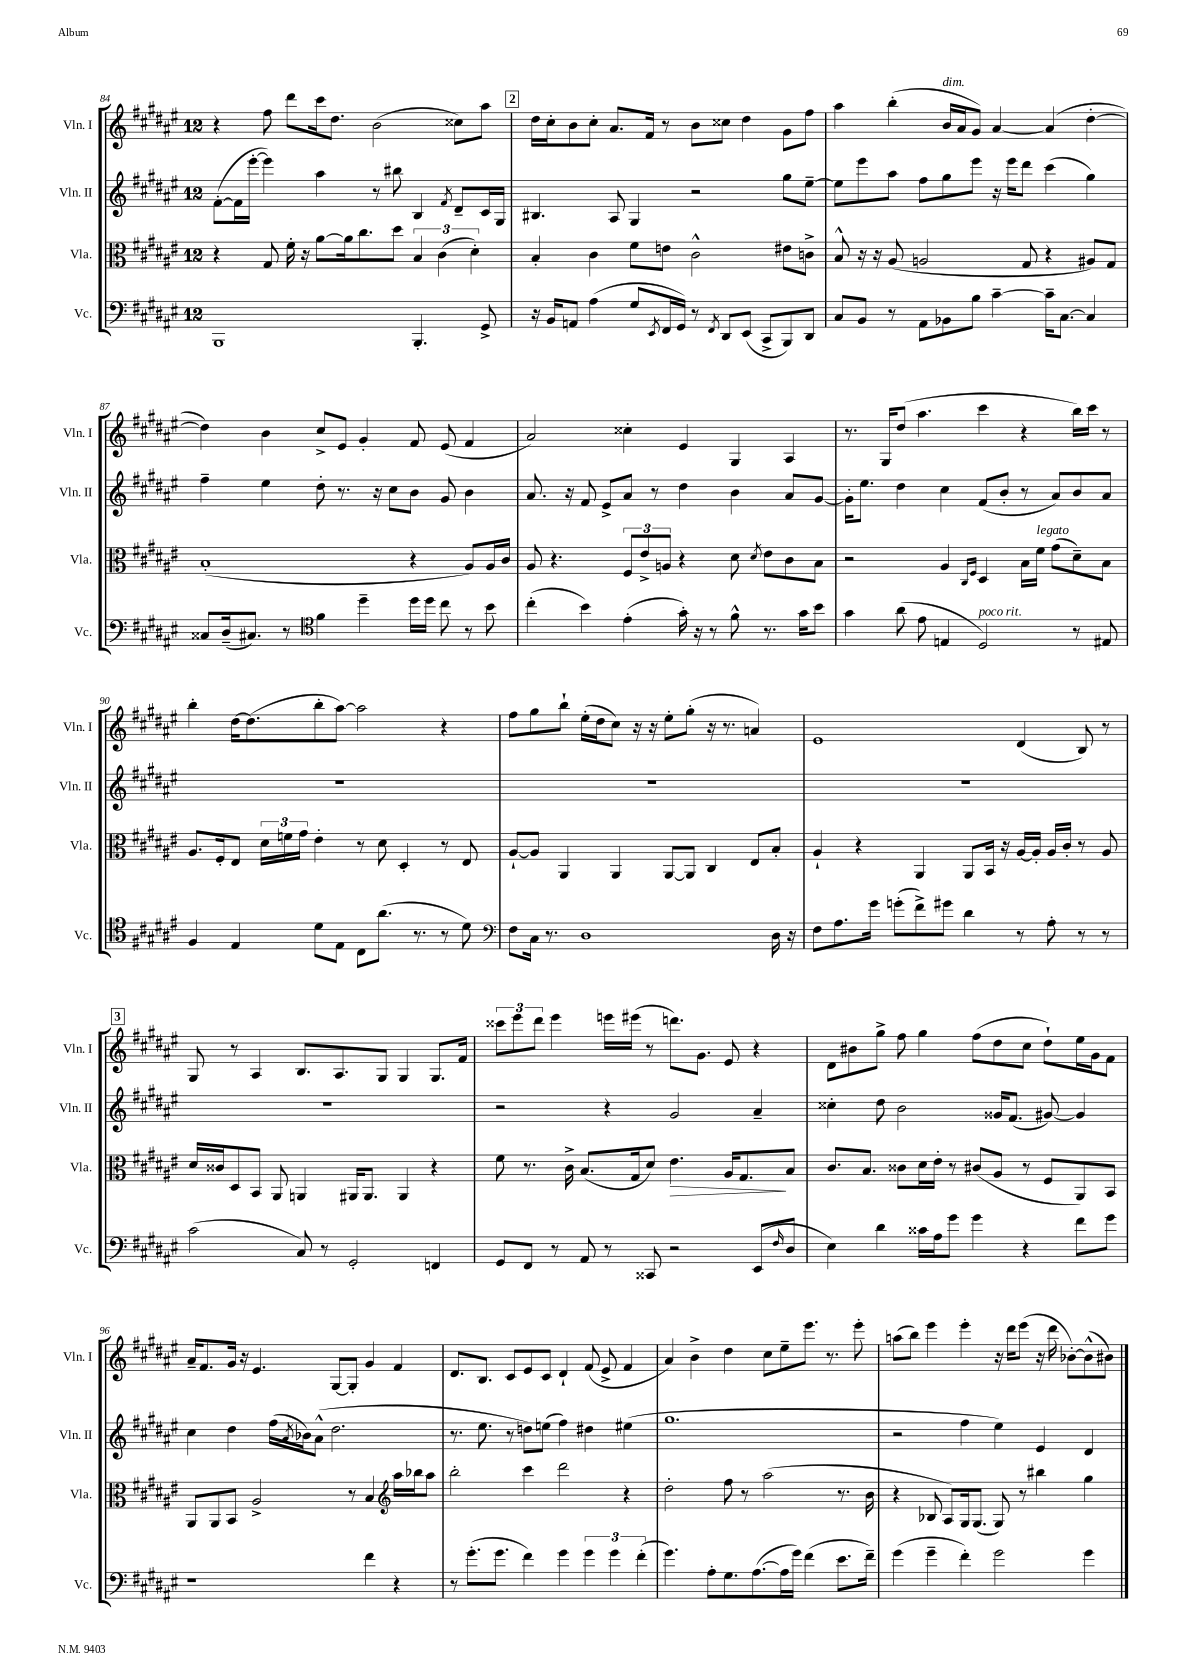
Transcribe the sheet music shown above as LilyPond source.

<<
\new StaffGroup <<
\new Staff = "s0" \with { instrumentName = "Vln. I" shortInstrumentName = "Vln. I" } {
    \clef treble \key fis \major \once \override Staff.TimeSignature.style = #'single-digit \time 12/8
    r4 fis''8 dis'''8 cis'''16 dis''8. b'2( cisis''8) ais''8 |
    \mark \markup { \box "2" } dis''16 cis''16-. b'8 cis''8-. ais'8. fis'16 r8 b'8 cisis''8 dis''4 gis'8 fis''8 |
    ais''4 b''4-.( b'16^\markup { \italic "dim." } ais'16 gis'8) ais'4~ ais'4( dis''4~-. |
    dis''4) b'4 cis''8-> eis'8 gis'4-. fis'8 eis'8( fis'4 |
    ais'2) cisis''4-. eis'4 gis4 ais4 |
    r8. gis16 dis''8( ais''4. cis'''4 r4 b''16) cis'''16 r8 |
    b''4-. dis''16~ dis''8.( b''8-. ais''8~) ais''2 r4 |
    fis''8 gis''8 b''8-! eis''16-.( dis''16 cis''8) r16 r16 eis''8-. gis''8-.( r16 r8. a'4) |
    eis'1 dis'4( b8) r8 |
    \mark \markup { \box "3" } gis8 r8 ais4 b8. ais8. gis8 gis4 gis8. fis'16 |
    \tuplet 3/2 { cisis'''8 eis'''8 dis'''8 } eis'''4 e'''16 eis'''16( r8 d'''8.) gis'8. eis'8 r4 |
    dis'8 bis'8 gis''8-> fis''8 gis''4 fis''8( dis''8 cis''8 dis''8-!) eis''16 gis'16 fis'8 |
    ais'16-- fis'8. gis'16 r16 eis'4. gis8~ gis8-. gis'4 fis'4 |
    dis'8. b8. cis'8 eis'8 cis'8 dis'4-! fis'8( eis'8-> fis'4 |
    ais'4) b'4-> dis''4 cis''8 eis''8-- eis'''8. r8. eis'''8-. |
    a''8( b''8) eis'''4 eis'''4-. r16 dis'''16 eis'''8( r16 dis'''16 bes'8~-.) bes'8-^( bis'8) \bar "|." |
}
\new Staff = "s1" \with { instrumentName = "Vln. II" shortInstrumentName = "Vln. II" } {
    \clef treble \key fis \major \once \override Staff.TimeSignature.style = #'single-digit \time 12/8
    fis'8~-.( fis'16 eis'''16~-. eis'''4) ais''4 r8 bis''8 b4 \acciaccatura { fis'8 } dis'8-- cis'16 gis16 |
    \mark \markup { \box "2" } bis4. ais8 gis4 r2 gis''8 eis''8~-- |
    eis''8 eis'''8 ais''8 fis''8 gis''8 eis'''8 r16 eis'''16 dis'''8 cis'''4( gis''4) |
    fis''4-- eis''4 dis''8-. r8. r16 cis''8 b'8 gis'8 b'4 |
    ais'8. r16 fis'8 eis'8-> ais'8 r8 dis''4 b'4 ais'8 gis'8~ |
    gis'16-. eis''8. dis''4 cis''4 fis'8( b'8-. r8 ais'8) b'8 ais'8 |
    R1. |
    R1. |
    R1. |
    \mark \markup { \box "3" } R1. |
    r2 r4 gis'2 ais'4-- |
    cisis''4-. dis''8 b'2 gisis'16 fis'8.( gis'8~) gis'4 |
    cis''4 dis''4 fis''16( \acciaccatura { ais'8 } bes'16) ais'8-^( dis''2. |
    r8. eis''8. r8 d''8) e''8( fis''4) dis''4 eis''4( |
    gis''1. |
    r2 fis''4 eis''4) eis'4 dis'4 \bar "|." |
}
\new Staff = "s2" \with { instrumentName = "Vla." shortInstrumentName = "Vla." } {
    \clef alto \key fis \major \once \override Staff.TimeSignature.style = #'single-digit \time 12/8
    r4 gis8 fis'16-. r16 ais'8~ ais'16 cis''8. dis''8 \tuplet 3/2 { b4 cis'4( dis'4-.) } |
    \mark \markup { \box "2" } b4-. cis'4 fis'8 e'8 cis'2-^ eis'8 c'8-> |
    b8-^ r16 r16 ais8( a2 gis8 r4 ais8) gis8 |
    b1-.( r4 ais8) ais16 cis'16 |
    ais8 r4. \tuplet 3/2 { fis8 eis'8-> a8 } r4 dis'8 \acciaccatura { dis'8 } eis'8 cis'8 b8 |
    r2 ais4 \grace { cis16 fis16 } dis4 b16 fis'16^\markup { \italic "legato" } gis'8( dis'8--) b8 |
    ais8. fis16-. eis8 \tuplet 3/2 { dis'16 f'16 gis'16 } eis'4-. r8 dis'8 dis4-. r8 eis8 |
    ais8~-! ais8 ais,4 ais,4 ais,8~ ais,8 cis4 eis8 b8-. |
    ais4-! r4 ais,4 ais,8 b,16 r16 ais16~ ais16-. ais16 cis'16-. r8 ais8 |
    \mark \markup { \box "3" } dis'16 cisis'16 dis8 b,8 ais,8 a,4 ais,16 ais,8. ais,4 r4 |
    fis'8 r8. cis'16-> b8.( gis16 dis'8) eis'4.\> ais16 gis8.\! b8 |
    cis'8. b8. cisis'8 dis'16 eis'16-. r8 cis'8( ais8 r8 fis8 ais,8) b,8 |
    ais,8 ais,8 b,8 ais2-> r8 b4 \clef treble ais''16 bes''16 ais''8 |
    b''2-. cis'''4 dis'''2 r4 |
    dis''2-. fis''8 r8 ais''2( r8. b'16 |
    r4 bes8 ais8) gis16 gis8.( gis8) r8 bis''4 gis''4 \bar "|." |
}
\new Staff = "s3" \with { instrumentName = "Vc." shortInstrumentName = "Vc." } {
    \clef bass \key fis \major \once \override Staff.TimeSignature.style = #'single-digit \time 12/8
    b,,1 b,,4.-. gis,8-> |
    \mark \markup { \box "2" } r16 b,16 a,8 ais4( gis8 \acciaccatura { eis,8 } fis,16 gis,16) r8 \acciaccatura { fis,8 } dis,8 eis,8( cis,8-> b,,8) dis,8 |
    cis8 b,8 r8 ais,8 bes,8 b8 cis'4~-- cis'16-- cis8.~ cis4 |
    cisis8 dis16--( cis8.) r8 \clef tenor fis'4 dis''4-- dis''16 dis''16 cis''8 r8 b'8 |
    cis''4-.( b'4) eis'4-.( gis'16-.) r16 r8 fis'8-^ r8. gis'16 b'8 |
    gis'4 ais'8( eis'8 e4 dis2^\markup { \italic "poco rit." }) r8 eis8 |
    fis4 eis4 dis'8 eis8 cis8 ais'8.( r8. r8 dis'8) |
    \clef bass fis8 cis16 r8. dis1 dis16 r16 |
    fis8 ais8. gis'16 g'8-.( fis'8->) gis'8 dis'4 r8 ais8-. r8 r8 |
    \mark \markup { \box "3" } cis'2( cis8) r8 gis,2-. f,4 |
    gis,8 fis,8 r8 ais,8 r8 cisis,8 r2 eis,8( \grace { fis16 } dis8 |
    eis4) dis'4 cisis'16 ais16 gis'8 gis'4 r4 fis'8 gis'8 |
    r1 fis'4 r4 |
    r8 gis'8.-.( gis'8. fis'4) gis'4 \tuplet 3/2 { gis'4 gis'4 fis'4-.( } |
    gis'4.) ais8-. gis8. ais8.~( ais16 gis'16) fis'4( eis'8. fis'16--) |
    gis'4( gis'4-- fis'4-.) gis'2 gis'4 \bar "|." |
}
>>
>>
\layout { \context { \Score currentBarNumber = #84 } }
